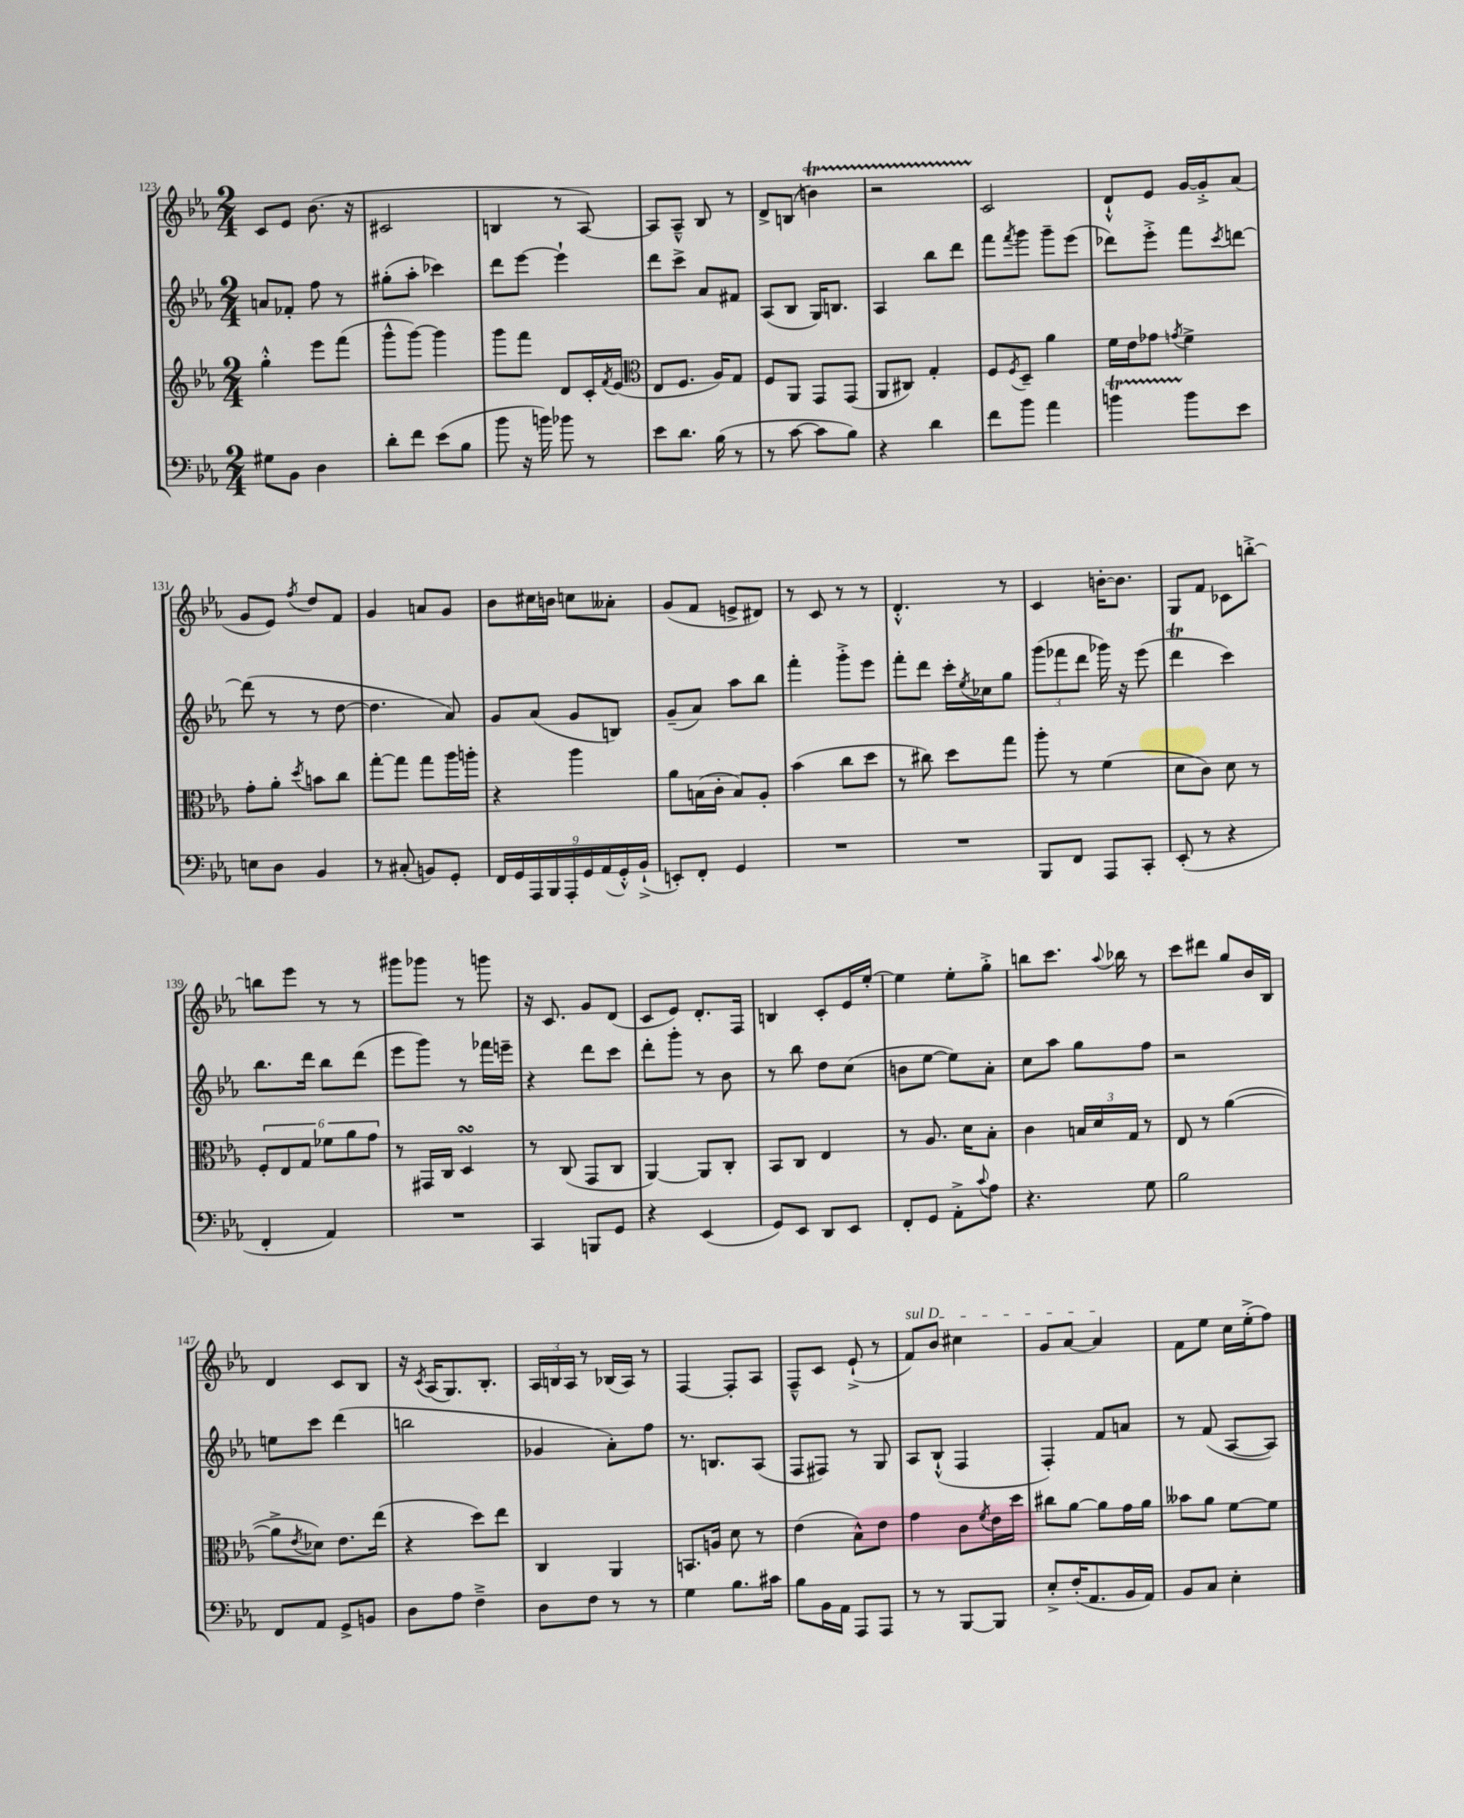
<<
\new StaffGroup <<
\new Staff = "s0" {
    \clef treble \key ees \major \numericTimeSignature \time 2/4
    c'8 ees'8 bes'8.( r16 |
    cis'2 |
    b4 r8 aes8~) |
    aes8 aes8---^ bes8 r8 |
    d'8-> b8( b'4\startTrillSpan) |
    r2 |
    c'2\stopTrillSpan |
    d'8-!-^ ees'8 g'16~ g'16-.-> aes'8( |
    g'8 ees'8) \acciaccatura { f''8 } d''8 f'8 |
    g'4 a'8 g'8 |
    bes'8 cis''16 b'16 c''8 aeses'8-. |
    g'8( f'8 e'8-> dis'8) |
    r8 c'8 r8 r8 |
    d'4.-.-^ r8 |
    c'4 b'16~-. b'8. |
    g8 f'8 ces'8 b''8~-.-> |
    b''8 ees'''8 r8 r8 |
    gis'''8 ges'''8 r8 g'''8 |
    r16 c'8. g'8 d'8( |
    c'8 ees'8) d'8.-. f16 |
    b4 c'8-. ees'16 ees''16~-. |
    ees''4 ees''8-. g''8-.-> |
    b''8 c'''8. \appoggiatura { aes''8 } bes''16 r8 |
    c'''8 dis'''8 g''8 bes'16 bes16 |
    d'4 c'8 bes8 |
    r16 \acciaccatura { c'8 } aes16( g8.) bes8.-. |
    \tuplet 3/2 { aes16 b16 aes16 } r8 bes16( aes16) r8 |
    f4~ f8-. aes8 |
    f8---^ c'8 ees'8-!->( r8 |
    \once \override TextSpanner.bound-details.left.text = \markup { \italic "sul D" } f'8\startTextSpan) bes'8 cis''4 |
    g'8 aes'8~ aes'4\stopTextSpan |
    f'8 ees''8 c''16 ees''16-.->( f''8) \bar "|." |
}
\new Staff = "s1" {
    \clef treble \key ees \major \numericTimeSignature \time 2/4
    a'8 fes'8-. f''8 r8 |
    gis''8-.( aes''8-. ces'''4) |
    d'''8 ees'''8~ ees'''4-! |
    d'''8 c'''8-> aes'8 fis'8 |
    aes8( bes8 g16) b8. |
    aes4 bes''8 d'''8 |
    f'''8 \acciaccatura { f'''8 } g'''8 g'''8-- ees'''8( |
    des'''8) ees'''8-.-> f'''8 \acciaccatura { c'''8 } d'''8~ |
    d'''8( r8 r8 d''8~ |
    d''4. aes'8) |
    g'8 aes'8( g'8 b8) |
    g'8--( aes'8) aes''8 bes''8 |
    f'''4-. g'''8-.-> ees'''8 |
    f'''8-. d'''8 c'''16-. \acciaccatura { ees''8 } ces''16 g''8 |
    \tuplet 3/2 { g'''8( fes'''8 d'''8 } ges'''16) r16 ees'''8( |
    d'''4\trill c'''4) |
    bes''8. d'''16 bes''8 d'''8( |
    ees'''8 g'''8) r8 fes'''16 e'''16-- |
    r4 d'''8 c'''8 |
    d'''8-. g'''8-. r8 bes'8 |
    r8 bes''8 d''8 c''8( |
    b'8 ees''8~ ees''8) aes'8-. |
    c''8 aes''8 g''8 f''8 |
    r2 |
    e''8 c'''8 d'''4( |
    b''2 |
    ges'4 aes'8-.) f''8 |
    r8. b8. aes8( |
    f8 fis8) r8 g8 |
    aes8 bes8-!-^( f4 |
    f4-.) f'8 a'8 |
    r8 f'8( aes8~ aes8) \bar "|." |
}
\new Staff = "s2" {
    \clef treble \key ees \major \numericTimeSignature \time 2/4
    g''4-.-^ ees'''8 f'''8( |
    g'''8-^ g'''8~) g'''4 |
    g'''8 f'''8 d'8 c'16-. \acciaccatura { f'8 } ees'16( |
    \clef alto ees8 f8. aes16) g8 |
    f8 aes,8 g,8 g,8( |
    aes,8 cis8) g4-. |
    f8 \acciaccatura { f8 } d8-- aes'4 |
    f'16 ees'16 ges'8 \acciaccatura { g'8 } f'4-> |
    g'8-. aes'8-. \acciaccatura { d''8 } b'8 c''8 |
    g''8~-. g''8 g''8 aes''16 a''16-. |
    r4 aes''4 |
    aes'8 b16( c'16-. b8) aes8-. |
    bes'4( c''8 d''8 |
    r8 cis''8) d''8 g''8 |
    aes''8-. r8 f'4( |
    d'8 c'8) d'8 r8 |
    \tuplet 6/4 { f8-. ees8 g8 fes'8 aes'8 g'8 } |
    r8 gis,16 c16 d4\turn |
    r8 c8( g,8 c8 |
    aes,4~) aes,8 c8-. |
    bes,8 c8 ees4 |
    r8 aes8. d'16 bes8-. |
    c'4 \tuplet 3/2 { b16 d'16 g16 } r8 |
    ees8 r8 aes'4~( |
    aes'8-> \acciaccatura { ees'8 } des'8) ees'8. ees''16( |
    r4 d''8) ees''8 |
    c4 aes,4 |
    b,8. a16 d'8 r8 |
    ees'4( bes8-^) ees'8 |
    g'4 c'8 \acciaccatura { f'8 } ees'16 d''16 |
    cis''8 aes'8~ aes'8 g'16 aes'16 |
    beses'8 aes'8 f'8~ f'8 \bar "|." |
}
\new Staff = "s3" {
    \clef bass \key ees \major \numericTimeSignature \time 2/4
    gis8 bes,8 d4 |
    d'8-. f'8 ees'8( bes8 |
    bes'8 r16 b'16) bes'8 r8 |
    ees'8 d'8. bes16( r8 |
    r8 c'8~ c'8 bes8) |
    r4 d'4 |
    f'8 bes'8 aes'4 |
    b'4\startTrillSpan b'8\stopTrillSpan ees'8 |
    e8 d8 bes,4 |
    r8 cis8-.( b,8) g,8-. |
    \tuplet 9/8 { f,16 g,16 aes,,16 bes,,16 aes,,16-. g,16 aes,16( g,16-.-^) bes,16-!->( } |
    e,8-.) f,8-. g,4 |
    R2 |
    R2 |
    bes,,8 f,8 aes,,8 c,8-. |
    ees,8-.( r8 r4 |
    f,4-. aes,4) |
    R2 |
    c,4 b,,8 g,8 |
    r4 ees,4( |
    g,8) ees,8 d,8 ees,8 |
    f,8-. g,8 aes,8-.-> \appoggiatura { c'8 } aes8 |
    r4. g8 |
    bes2 |
    f,8 aes,8 g,8-> b,8 |
    d8 aes8 f4---> |
    d8 f8 r8 r8 |
    g4 bes8. cis'16 |
    bes8 bes,16 aes,16 aes,,8 aes,,8 |
    r8 r8 bes,,8~ bes,,8 |
    ees8-.-> f16-.( aes,8. bes,16 aes,16) |
    bes,8 c8 ees4-. \bar "|." |
}
>>
>>
\layout { \context { \Score currentBarNumber = #123 } }
